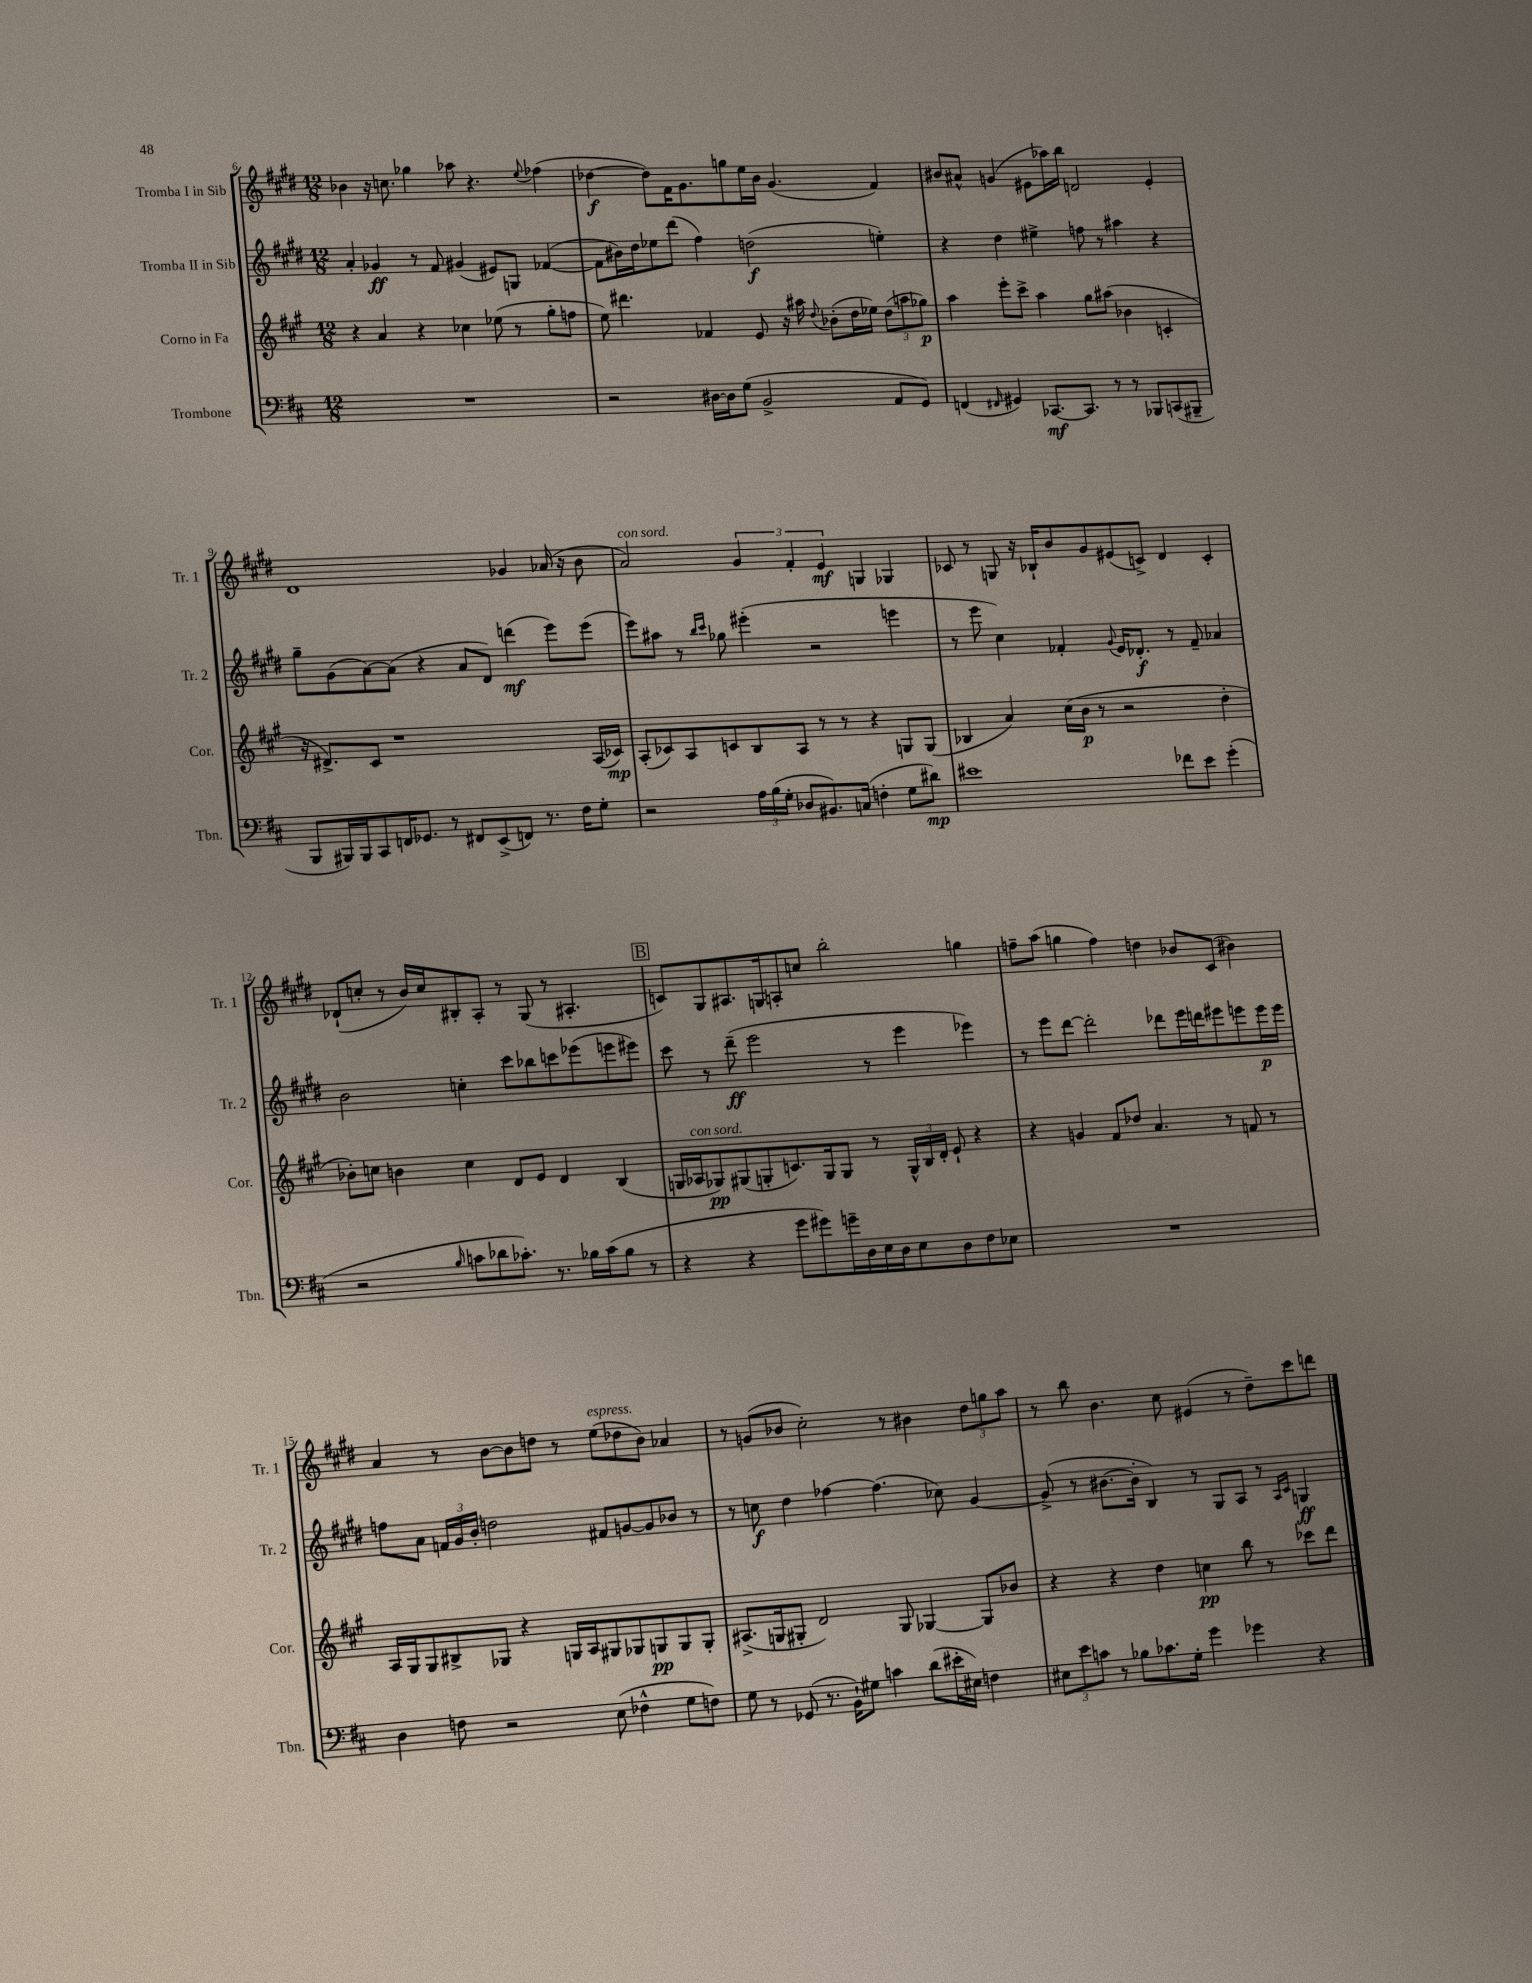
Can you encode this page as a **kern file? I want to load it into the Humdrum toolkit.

**kern	**dynam	**kern	**dynam	**kern	**dynam	**kern	**dynam
*part4	*part4	*part3	*part3	*part2	*part2	*part1	*part1
*staff4	*staff4	*staff3	*staff3	*staff2	*staff2	*staff1	*staff1
*I"Trombone	*	*I"Corno in Fa	*	*I"Tromba II in Sib	*	*I"Tromba I in Sib	*
*I'Tbn.	*	*I'Cor.	*	*I'Tr. 2	*	*I'Tr. 1	*
*clefF4	*	*clefG2	*	*clefG2	*	*clefG2	*
*k[f#c#]	*	*k[f#c#g#]	*	*k[f#c#g#d#]	*	*k[f#c#g#d#]	*
*M12/8	*	*M12/8	*	*M12/8	*	*M12/8	*
=6	=6	=6	=6	=6	=6	=6	=6
1.r	.	4r	.	4a'/	.	4b-X\	.
.	.	4a/	.	4g-X/	ff	16r	.
.	.	.	.	.	.	8.ccn\	.
.	.	4r	.	8r	.	4gg-X\	.
.	.	.	.	8f#/	.	.	.
.	.	4cc-X\	.	(4g#X/	.	8aa-X\	.
.	.	.	.	.	.	4.r	.
.	.	(8ee-X\	.	8e#X/L)	.	.	.
.	.	8r	.	8Gn/J	.	.	.
.	.	.	.	.	.	8qqee/	.
.	.	8gg#'\L	.	([4f-X/	.	(4ff-X\	.
.	.	8ffn\J	.	.	.	.	.
=7	=7	=7	=7	=7	=7	=7	=7
2r	.	8ee\)	.	8f-\L]	.	[4dd-X\	f
.	.	4.ddd#X\	.	16b#X\L)	.	.	.
.	.	.	.	16dd#\J	.	.	.
.	.	.	.	8ee-X\	.	8dd-\L])	.
.	.	.	.	(8ddd#\J	.	16f#\K	.
.	.	.	.	.	.	8.g#\	.
[16D#X\LL	.	4f-X/	.	4ff#\)	.	.	.
16D#\J]	.	.	.	.	.	.	.
(8G\J	.	.	.	.	.	8ggn\	.
2BB^/	.	8e/	.	(2ddn\	f	16ee\L	.
.	.	.	.	.	.	16b\JJ	.
.	.	16r	.	.	.	(4.g#/	.
.	.	16aa#X\	.	.	.	.	.
.	.	8qqdd/	.	.	.	.	.
.	.	(8b-X'\L	.	.	.	.	.
.	.	16dd\L	.	.	.	.	.
.	.	16ee-X\JJ)	.	.	.	.	.
8AA/L	.	(12dd\L	.	4een'\)	.	4f#/)	.
.	.	12aan\	.	.	.	.	.
8GG/J)	.	.	.	.	.	.	.
.	.	12gg-X\J)	p	.	.	.	.
=8	=8	=8	=8	=8	=8	=8	=8
(4FFn/	.	4aa\	.	4r	.	8b#X/L	.
.	.	.	.	.	.	8a#X^^/J	.
16qqFF#X/	.	.	.	.	.	.	.
4GG#X/)	.	8eee'\L	.	4dd#\	.	(4gn/	.
.	.	8ccc#^\J	.	.	.	.	.
[8.CC-X/L	mf	4aa\	.	4ee#X^\	.	8e#X\L	.
.	.	.	.	.	.	16aa-X\L)	.
8.CC-/J]	.	.	.	.	.	16bb\JJ	.
.	.	8gg#\L	.	8ffn\	.	2dn/	.
8r	.	(8aa#X\J	.	8r	.	.	.
8r	.	4b-X\	.	4aa#X\	.	.	.
8BBB-X/L	.	.	.	.	.	.	.
(8CCn/	.	4cn'/	.	4r	.	4e#'/	.
8BBB#X~/J	.	.	.	.	.	.	.
!!LO:LB:g=z
=9	=9	=9	=9	=9	=9	=9	=9
8BBB/L	.	16r	.	8gg#~\L	.	1d#	.
.	.	8.d#X^/L)	.	.	.	.	.
16BBB#X/L)	.	.	.	(8g#\	.	.	.
16BBB#/J	.	.	.	.	.	.	.
8CC#/	.	8c#/J	.	[8a\)	.	.	.
16FFn/K	.	1r	.	(8a\J]	.	.	.
8.GG-X/J	.	.	.	.	.	.	.
.	.	.	.	4r	.	.	.
8r	.	.	.	.	.	.	.
8FF#X/L	.	.	.	8a/L	.	.	.
(8EE^/	.	.	.	8d#/J)	.	.	.
8FFn/J)	.	.	.	(4dddn\	mf	4g-X/	.
8.r	.	.	.	.	.	.	.
.	.	.	.	8eee\L)	.	(16a-X/	.
16F#\KL	.	.	.	.	.	16r	.
8G'\J	.	(16A/LL	.	(8eee\J	.	8b\	.
.	.	16c-X/JJ)	mp	.	.	.	.
=10	=10	=10	=10	=10	=10	=10	=10
!	!	!	!	!	!	!LO:TX:a:i:t=con sord.	!
2r	.	(8A'/L	.	8eee\L)	.	2a/)	.
.	.	8c-X/)	.	8aa#X\J	.	.	.
.	.	8A/	.	8r	.	.	.
.	.	.	.	16qqbb/LL	.	.	.
.	.	.	.	16qqccc#/JJ	.	.	.
.	.	8cn/	.	8gg-X\	.	.	.
24A\LL	.	8B/	.	(4eee#X'\	.	6g#/	.
(24B\	.	.	.	.	.	.	.
24G'\JJ	.	.	.	.	.	.	.
8D-X/L	.	8A/J	.	.	.	.	.
.	.	.	.	.	.	6f#'/	.
8.BB#X/)	.	8r	.	2r	.	.	.
.	.	.	.	.	.	6e/	mf
.	.	8r	.	.	.	.	.
(16Cn/Jk	.	.	.	.	.	.	.
4Fn'\	.	4r	.	.	.	4Gn/	.
8G\L	.	8Gn/L	.	4eeen\	.	4G-X/	.
8d#X\J)	mp	(8G/J	.	.	.	.	.
=11	=11	=11	=11	=11	=11	=11	=11
1e#X	.	4B-X/	.	8r	.	8c-X/	.
.	.	.	.	8eee\	.	8r	.
.	.	4a/)	.	4cc#\)	.	8Gn/	.
.	.	.	.	.	.	16r	.
.	.	.	.	.	.	16B-X`/KL	.
.	.	(16cc#\LL	.	4f-X'/	.	8b/	.
.	.	16b\JJ	p	.	.	.	.
.	.	8r	.	.	.	8g#/	.
.	.	.	.	8qqg#/	.	.	.
.	.	2r	.	16e/KL	.	(8e#X/	.
.	.	.	.	8.d-X'/J	f	.	.
.	.	.	.	.	.	8cn^/J)	.
8f-X\L	.	.	.	8r	.	4d#/	.
8e#\J	.	.	.	8f-~/	.	.	.
(4g'\	.	4dd'\	.	4a-X/	.	4c'/	.
!!LO:LB:g=z
=12	=12	=12	=12	=12	=12	=12	=12
2r	.	8b-X'\L)	.	2b\	.	(8d-X`/L	.
.	.	8ccn\J	.	.	.	8ccn'/J	.
.	.	4bn\	.	.	.	8r	.
.	.	.	.	.	.	16b/LL)	.
.	.	.	.	.	.	16cc/J	.
16qqB/	.	.	.	.	.	.	.
8cn\L	.	4cc\	.	4ccn'\	.	8B#X'/	.
8d-X\	.	.	.	.	.	8A'/J	.
8.c-X'\J)	.	8d/L	.	8ccc#\L	.	8r	.
.	.	8e/J	.	8bb-X\	.	(8G#/	.
8.r	.	.	.	.	.	.	.
.	.	4d/	.	8cccn\	.	8r	.
16B-X\LL	.	.	.	(8eee-X\	.	4.A#X'/	.
(16c-\J	.	.	.	.	.	.	.
8B-\J	.	(4B/	.	8eeen\	.	.	.
8r	.	.	.	8eee#X\J)	.	.	.
!!LO:REH:place=s1:t=B
=13	=13	=13	=13	=13	=13	=13	=13
4r	.	16Gn/LL	.	8ccc#\	.	8cn/L)	.
!	!	!LO:TX:a:i:t=con sord.	!	!	!	!	!
.	.	16A-X/J	.	.	.	.	.
.	.	8G-X/)	pp	8r	.	8G#/	.
4r	.	(8G#X/	.	(8ddd#~\	ff	8.A#X/	.
.	.	8Gn'/	.	2eee\	.	.	.
.	.	.	.	.	.	16Gn/k	.
8g\L	.	8.cn/)	.	.	.	8An'/	.
8g#X\)	.	.	.	.	.	8ccn/J	.
.	.	16G/k	.	.	.	.	.
16gn~\L	.	8G/J	.	.	.	2bb'\	.
16D\	.	.	.	.	.	.	.
16E\	.	8r	.	8r	.	.	.
16D\J	.	.	.	.	.	.	.
8E\	.	24G^^/LL	.	4eee\	.	.	.
.	.	24B/	.	.	.	.	.
.	.	24d'/JJ	.	.	.	.	.
8D\	.	8e`/	.	.	.	.	.
8F#\	.	4r	.	4eee-X\)	.	4ggn\	.
8E-X\J	.	.	.	.	.	.	.
=14	=14	=14	=14	=14	=14	=14	=14
1.r	.	4r	.	8r	.	8ffn~\L	.
.	.	.	.	8eee\L	.	(8aa\J	.
.	.	4gn/	.	[8ddd#\J	.	4ggn\	.
.	.	.	.	2ddd#'\]	.	.	.
.	.	8f#/L	.	.	.	4ff\)	.
.	.	8dd-X/J	.	.	.	.	.
.	.	4.a/	.	.	.	4ddn\	.
.	.	.	.	8ddd-X\L	.	.	.
.	.	.	.	16eee\L	.	8b-X/L	.
.	.	.	.	16dddn\J	.	.	.
.	.	8r	.	8eee#X\	.	(8c#/J	.
.	.	8fn/	.	8eeen\	.	4b#X\)	.
.	.	8r	.	16eee\L	p	.	.
.	.	.	.	16eee\JJ	.	.	.
!!LO:LB:g=z
=15	=15	=15	=15	=15	=15	=15	=15
4D\	.	16A/LL	.	8ffn\L	.	4a/	.
.	.	16G#/J	.	.	.	.	.
.	.	8G#/	.	8a\J	.	.	.
8Fn\	.	8B#X^/	.	24fn/LL	.	8r	.
.	.	.	.	24g#/	.	.	.
.	.	.	.	24b'/JJ	.	.	.
2r	.	8G-X/J	.	2ddn\	.	[8b\L	.
.	.	4r	.	.	.	8b\]	.
.	.	.	.	.	.	8ddn\J	.
.	.	16Gn/LL	.	.	.	8r	.
.	.	16A/J	.	.	.	.	.
!	!	!	!	!	!	!LO:TX:a:i:t=espress.	!
(8E\	.	8G#X/	.	8f#X/L	.	(8ee\L	.
4F-X^^\	.	8G-X/	.	[8gn/	.	8dd-X\	.
.	.	8Gn/	pp	8g/]	.	8b\J)	.
8G\L	.	8G/	.	8b-X/J	.	4a-X/	.
8Fn\J)	.	8G'/J	.	8r	.	.	.
=16	=16	=16	=16	=16	=16	=16	=16
8G\	.	(8.A#X^/L	.	8r	.	8r	.
8r	.	.	.	8ccn\	f	(8gn/L	.
.	.	16Gn/k	.	.	.	.	.
(8GG-X/	.	8G#X'/J	.	4dd#\	.	8b-X/J	.
8.r	.	2d/)	.	.	.	2cc#'\)	.
.	.	.	.	[4ff-X\	.	.	.
16BB`\KL)	.	.	.	.	.	.	.
8G#X\J	.	.	.	.	.	.	.
4cn\	.	.	.	(4.ff-\]	.	.	.
.	.	8G#/	.	.	.	8r	.
(8d\L	.	[4G-X/	.	.	.	4b#X\	.
16e#X'\L	.	.	.	8cc-X\)	.	.	.
16E#X\JJ)	.	.	.	.	.	.	.
4Fn\	.	8G-/L]	.	[4g#/	.	12dd#\L	.
.	.	.	.	.	.	12ggn\	.
.	.	8b-X/J	.	.	.	.	.
.	.	.	.	.	.	12aa\J	.
=17	=17	=17	=17	=17	=17	=17	=17
12E#X\L	.	4r	.	(8g#^/]	.	8r	.
12e\	.	.	.	.	.	.	.
.	.	.	.	8r	.	8bb\	.
12cn\J	.	.	.	.	.	.	.
8r	.	4r	.	[8.b#X\L	.	4.b\	.
8B-X\L	.	.	.	.	.	.	.
.	.	.	.	16b#'\Jk]	.	.	.
8.c-X\	.	4dd\	.	4B/)	.	.	.
.	.	.	.	.	.	8cc#\	.
16G'\Jk	.	.	.	.	.	.	.
4g\	.	4ccn\	pp	8r	.	(4e#X/	.
.	.	.	.	8G#/L	.	.	.
4g-X\	.	8bb\	.	8A/J	.	8r	.
.	.	8r	.	8r	.	8dd#~\L)	.
.	.	.	.	16qqA/LL	.	.	.
.	.	.	.	16qqc#/JJ	.	.	.
4r	.	8ccc-X\L	.	4Gn/	ff	8ccc#\	.
.	.	8ddd\J	.	.	.	8dddn\J	.
==	==	==	==	==	==	==	==
*-	*-	*-	*-	*-	*-	*-	*-
